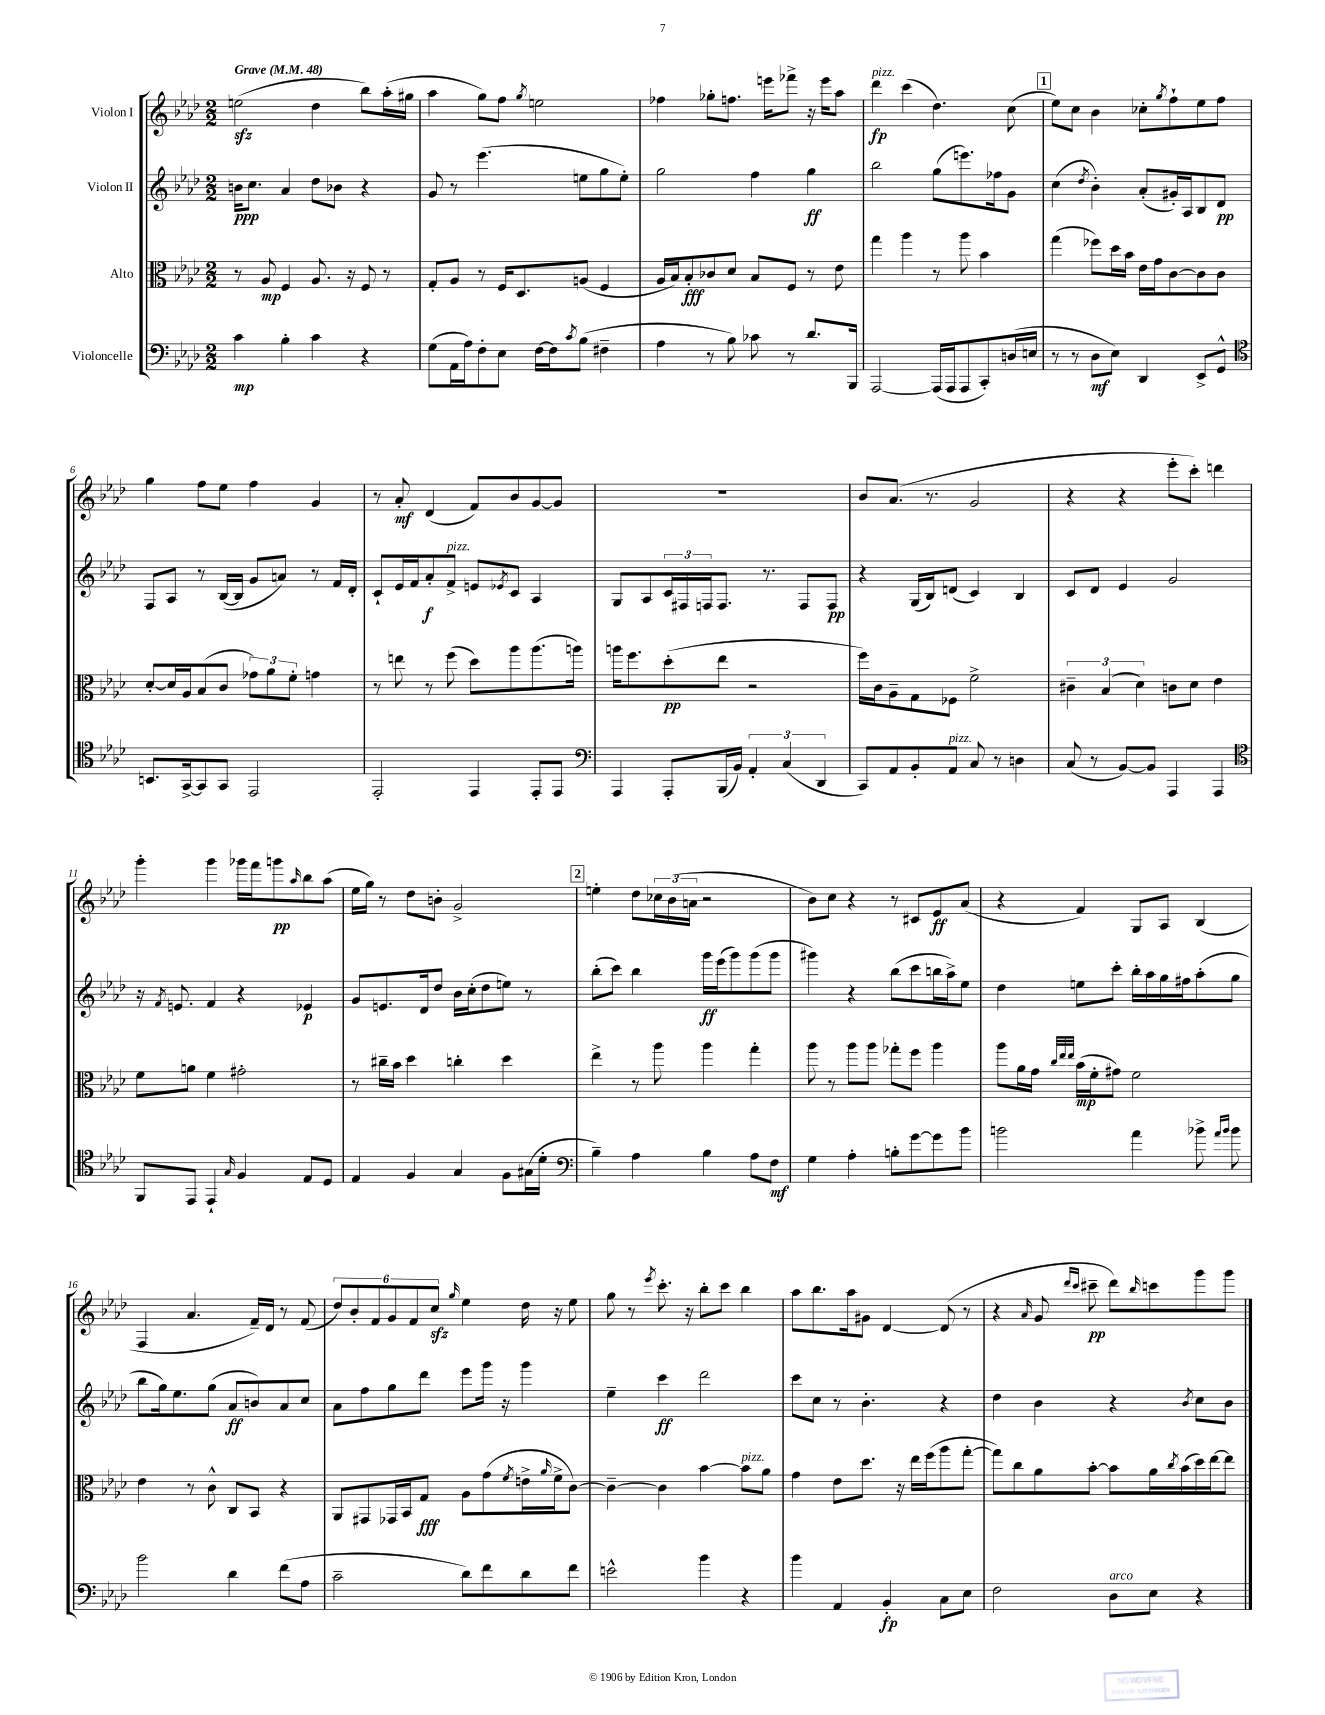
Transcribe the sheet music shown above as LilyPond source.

<<
\new StaffGroup <<
\new Staff = "s0" \with { instrumentName = "Violon I" } {
    \clef treble \key aes \major \numericTimeSignature \time 2/2 \tempo "Grave" 4 = 48
    e''2\sfz( des''4 bes''8) aes''16-.( gis''16 |
    aes''4 g''8) f''8 \acciaccatura { g''8 } e''2 |
    fes''4 ges''8-. f''8. e'''16 fes'''8-> r16 e'''16 aes''8 |
    des'''4\fp^\markup { \italic "pizz." } c'''4( des''4.) c''8( |
    \mark \markup { \box "1" } ees''8) c''8 bes'4 ces''8-. \acciaccatura { g''8 } f''8-! ees''8 f''8 |
    g''4 f''8 ees''8 f''4 g'4 |
    r8 aes'8-.\mf des'4( f'8) bes'8 g'8~ g'8 |
    R1 |
    bes'8 aes'8.( r8. g'2 |
    r4 r4 ees'''8-. c'''8-.) d'''4 |
    g'''4-. g'''4 ges'''16 f'''16 g'''8\pp \grace { aes''16 } bes''8 aes''8( |
    ees''16 g''16) r8 des''8 b'8-. g'2-> |
    \mark \markup { \box "2" } e''4-. des''8 \tuplet 3/2 { ces''16 bes'16( a'16 } r2 |
    bes'8) c''8 r4 r8 cis'8 ees'8\ff aes'8( |
    r4 f'4) g8 aes8 bes4( |
    f4 aes'4. f'16--) des'16 r8 f'8( |
    \tuplet 6/4 { des''8) bes'8-. f'8 g'8 f'8 c''8\sfz } \grace { g''16 } ees''4 des''16 r16 ees''8 |
    g''8 r8 \acciaccatura { ees'''8 } c'''8.-. r16 bes''8-. c'''8 bes''4 |
    aes''8 bes''8. aes''16 gis'8 des'4~ des'8( r8 |
    r4 \grace { aes'16 } g'8 \grace { des'''16 c'''16 } cis'''8--\pp des'''8) \grace { bes''16 } c'''8 g'''8 g'''8 \bar "|." |
}
\new Staff = "s1" \with { instrumentName = "Violon II" } {
    \clef treble \key aes \major \numericTimeSignature \time 2/2
    b'16\ppp c''8. aes'4 des''8 bes'8 r4 |
    g'8 r8 ees'''4.( e''8 g''8 e''8-.) |
    g''2 f''4 g''4\ff |
    bes''2 g''8( e'''8.) fes''16 g'8 |
    \mark \markup { \box "1" } c''4( \acciaccatura { des''8 } bes'4-.) aes'8-.( gis'16-.) aes16 bes8 des'8\pp |
    f8 aes8 r8 bes16~( bes16 g'8 a'8) r8 f'16 des'16-. |
    c'8-! ees'16 f'16 aes'8-.\f f'8->^\markup { \italic "pizz." } e'8 \acciaccatura { ees'8 } c'8 aes4 |
    g8 aes8 \tuplet 3/2 { c'16 fis16 f16 } f8. r8. f8 f8\pp |
    r4 g16( bes16) d'8( c'4) bes4 |
    c'8 des'8 ees'4 g'2 |
    r16 \acciaccatura { f'8 } e'8. f'4 r4 ees'4\p |
    g'8 e'8. des'16 des''8 bes'16 c''16-.( des''8 e''8) r8 |
    \mark \markup { \box "2" } bes''8-.( c'''8) bes''4 g'''16\ff ees'''16( g'''8) g'''8( g'''8 |
    gis'''4) r4 bes''8( c'''8 b''16 aes''16->) ees''8 |
    des''4 e''8 c'''8-. bes''16-. aes''16 g''16 fis''16 aes''8-.( g''8 |
    bes''8 g''16) ees''8. g''8( aes'8\ff b'8) aes'8 c''8 |
    aes'8 f''8 g''8 des'''8 ees'''8 g'''16 r16 g'''4 |
    ees''4-- c'''4\ff des'''2 |
    c'''8 c''8 r8 bes'4.-. r4 |
    des''4 bes'4 r4 \acciaccatura { bes'8 } c''8 bes'8 \bar "|." |
}
\new Staff = "s2" \with { instrumentName = "Alto" } {
    \clef alto \key aes \major \numericTimeSignature \time 2/2
    r8 aes8\mp f4 aes8. r16 f8 r8 |
    g8-. aes8 r8 f16 des8. a8( f4 |
    aes16 bes16) bes8-.\fff ces'8 des'8 bes8 f8 r8 ees'8 |
    g''4 aes''4 r8 aes''8 bes'4 |
    \mark \markup { \box "1" } g''4( fes''8) des''16 bes'16 ees'16 g'16 c'8~ c'8 c'8 |
    des'8~-. des'16 aes16 bes8( c'8 \tuplet 3/2 { ges'8) aes'8 f'8-. } g'4 |
    r8 e''8 r8 f''8( des''8) aes''8 aes''8.( a''16) |
    a''16 f''8. des''8-.\pp( ees''8 r2 |
    f''16) c'16 aes8-- g8 fes8 f'2-> |
    \tuplet 3/2 { cis'4-- bes4( des'4) } c'8 des'8 ees'4 |
    f'8 a'8 f'4 gis'2-. |
    r8 cis''16-- bes'16 des''4 c''4-. des''4 |
    \mark \markup { \box "2" } ees''4-> r8 aes''8 aes''4 g''4-. |
    aes''8 r8 aes''8 aes''8 ges''8-. f''8 aes''4 |
    aes''8 aes'16 g'16 \grace { c''32 ees''32 ees''32 } bes'16\mp( f'16-. gis'8) f'2 |
    ees'4 r8 c'8-^ c8 bes,8 r4 |
    aes,8 gis,8 ges,16 bes,16 g8\fff aes8 g'8( \acciaccatura { f'8 } e'16-> \grace { aes'16 } f'16-> c'8~) |
    c'4~-- c'4 bes'4~ bes'8^\markup { \italic "pizz." } aes'8 |
    g'4 ees'8 des''8. r16 ees''16 f''16( aes''8 g''8~-. |
    g''8) c''8 aes'8 bes'8~-. bes'8 aes'16 \acciaccatura { c''8 } bes'16( des''16) ees''16~ ees''8 \bar "|." |
}
\new Staff = "s3" \with { instrumentName = "Violoncelle" } {
    \clef bass \key aes \major \numericTimeSignature \time 2/2
    c'4\mp bes4-. c'4 r4 |
    g8( aes,16 aes16) f8-. ees8 f16~ f16 \acciaccatura { c'8 } bes8( fis4-- |
    aes4 r8 bes8) ces'8 r8 des'8. bes,,16 |
    aes,,2~ aes,,16( aes,,16 aes,,8 c,8-.) d16( e16 |
    \mark \markup { \box "1" } r8 r8 des8\mf ees8) des,4 ees,8-> g,8-^ |
    \clef tenor b,8. g,16~-> g,8 g,8 ees,2 |
    ees,2-. ees,4 ees,8-. ees,8 |
    \clef bass aes,,4 aes,,8-. bes,,16( bes,16) \tuplet 3/2 { aes,4-. c4( des,4 } |
    c,8) aes,8 bes,8-. aes,8^\markup { \italic "pizz." } c8 r8 d4 |
    c8( r8 bes,8~) bes,8 aes,,4 aes,,4 |
    \clef tenor f,8 ees,8 ees,4-! \grace { g16 } f4 ees8 des8 |
    ees4 f4 g4 f8 gis16( des'16-. |
    \mark \markup { \box "2" } \clef bass bes4--) aes4 bes4 aes8 f8\mf |
    g4 aes4-. b8-. g'8~ g'8 bes'8 |
    b'2 aes'4 bes'8-> \grace { aes'16 bes'16 } bes'8 |
    bes'2 des'4 f'8( aes8 |
    c'2-- des'8) f'8 des'8 f'8 |
    e'2-^ bes'4 r4 |
    bes'4 aes,4 bes,4-.\fp c8 ees8 |
    f2 des8^\markup { \italic "arco" } ees8 r4 \bar "|." |
}
>>
>>
